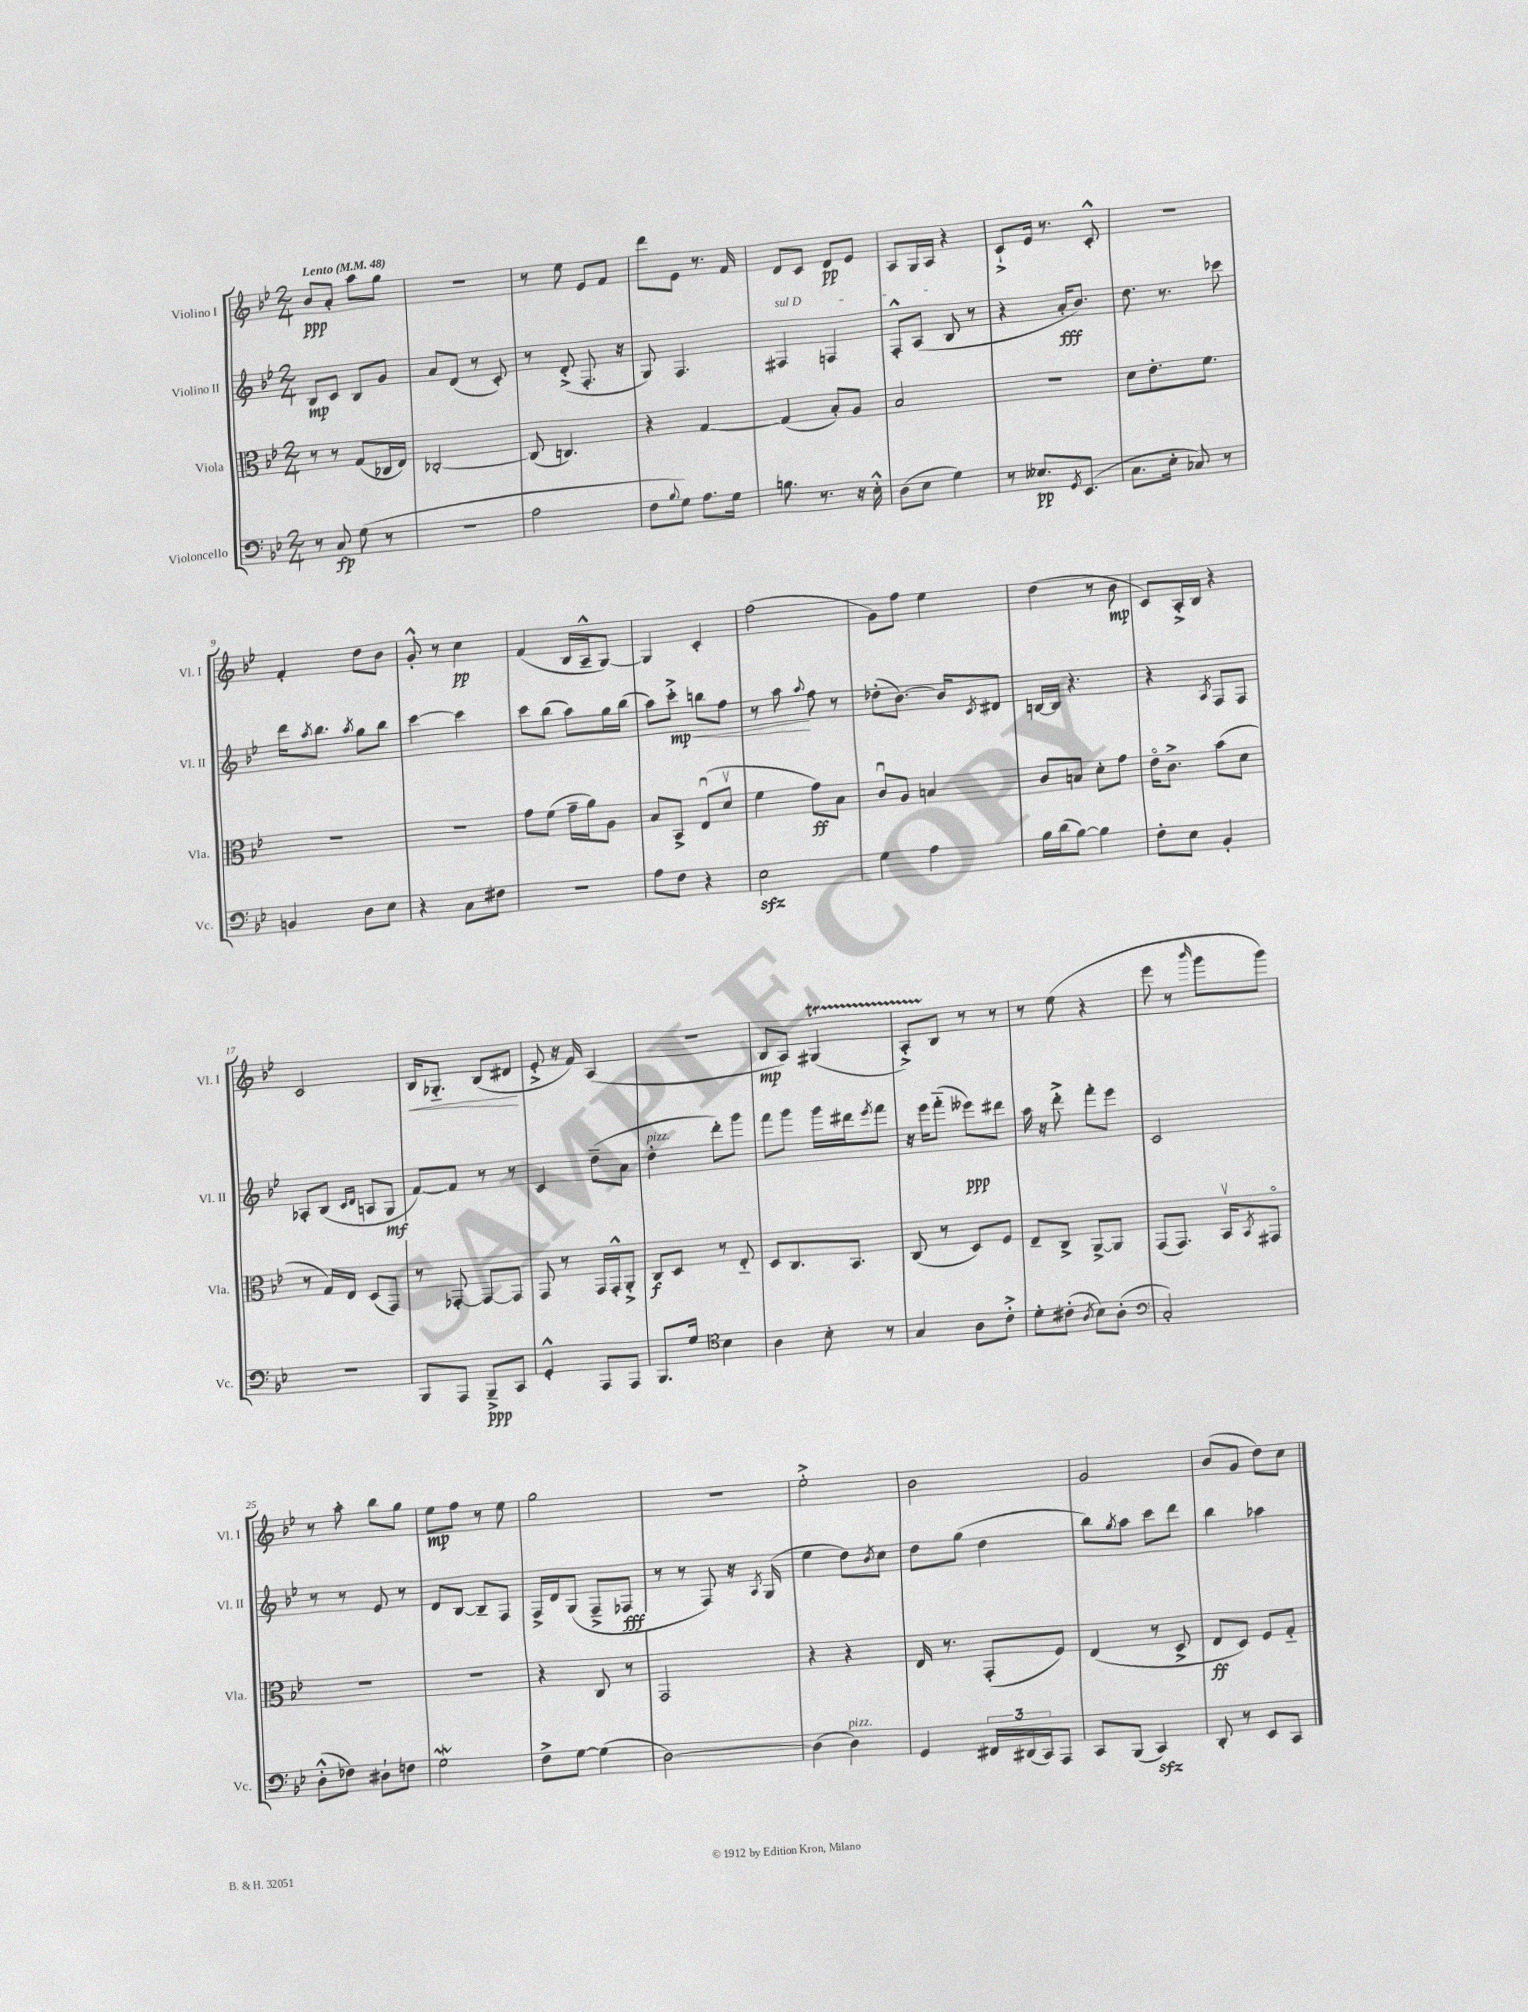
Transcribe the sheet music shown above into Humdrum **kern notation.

**kern	**dynam	**kern	**dynam	**kern	**dynam	**kern	**dynam
*part4	*part4	*part3	*part3	*part2	*part2	*part1	*part1
*staff4	*staff4	*staff3	*staff3	*staff2	*staff2	*staff1	*staff1
*I"Violoncello	*	*I"Viola	*	*I"Violino II	*	*I"Violino I	*
*I'Vc.	*	*I'Vla.	*	*I'Vl. II	*	*I'Vl. I	*
*clefF4	*	*clefC3	*	*clefG2	*	*clefG2	*
*k[b-e-]	*	*k[b-e-]	*	*k[b-e-]	*	*k[b-e-]	*
*M2/4	*	*M2/4	*	*M2/4	*	*M2/4	*
*MM48	*	*MM48	*	*MM48	*	*MM48	*
=1	=1	=1	=1	=1	=1	=1	=1
!	!	!	!	!	!	!LO:TX:a:B:t=Lento	!
8r	.	8r	.	8B-/L	mp	8b-/L	ppp
8C/	fp	8r	.	8c/J	.	8a'/J	.
(8G\	.	(8G/L	.	8B-/L	.	8aa\L	.
8r	.	16C-X/L	.	8g/J	.	8gg\J	.
.	.	16E-/JJ)	.	.	.	.	.
=2	=2	=2	=2	=2	=2	=2	=2
2r	.	[2C-X'/	.	8a/L	.	2r	.
.	.	.	.	(8d/J	.	.	.
.	.	.	.	8r	.	.	.
.	.	.	.	8c'/)	.	.	.
=3	=3	=3	=3	=3	=3	=3	=3
2A\	.	(8C-/]	.	8r	.	8r	.
.	.	4.Cn/)	.	(8d'^/	.	8ee-\	.
.	.	.	.	8.F'/	.	8e-/L	.
.	.	.	.	.	.	8f/J	.
.	.	.	.	16r	.	.	.
=4	=4	=4	=4	=4	=4	=4	=4
8F\L	.	4r	.	8G/)	.	8ddd\L	.
8qqB-/	.	.	.	.	.	.	.
8G\J)	.	.	.	4.F/	.	8e-\J	.
8.A\L	.	[4G/	.	.	.	8.r	.
16G\Jk	.	.	.	.	.	16f/	.
=5	=5	=5	=5	=5	=5	=5	=5
!	!	!	!	!LO:TX:a:i:t=sul D	!	!	!
8.Bn\	.	(4G/]	.	4F#X/	.	8d/L	.
.	.	.	.	.	.	8c/J	.
8.r	.	.	.	.	.	.	.
.	.	8B-'/L)	.	4Fn/	.	8d/L	pp
16r	.	8A/J	.	.	.	8e-/J	.
16E-'^^\	.	.	.	.	.	.	.
=6	=6	=6	=6	=6	=6	=6	=6
(8D\L	.	2B-/	.	8F'^^/L	.	8A/L	.
8E-\J	.	.	.	(8A/J	.	16G/L	.
.	.	.	.	.	.	16A/JJ	.
4G\)	.	.	.	8B-/	.	4r	.
.	.	.	.	8r	.	.	.
=7	=7	=7	=7	=7	=7	=7	=7
8r	.	2r	.	4r	.	8c`^/L	.
8.E--X/L	pp	.	.	.	.	16e-/Jk	.
.	.	.	.	.	.	8.r	.
.	.	.	.	16a'/KL	fff	.	.
8qGG/	.	.	.	.	.	.	.
(8.EE-/J	.	.	.	8.b-/J)	.	.	.
.	.	.	.	.	.	8c'^^/	.
=8	=8	=8	=8	=8	=8	=8	=8
8.C\L	.	8d\L	.	8.dd\	.	2r	.
.	.	8.e-'\	.	.	.	.	.
16E-'\Jk	.	.	.	8.r	.	.	.
8C-X/)	.	.	.	.	.	.	.
.	.	8.f\J	.	.	.	.	.
8r	.	.	.	8ccc-X\	.	.	.
!!LO:LB:g=z
=9	=9	=9	=9	=9	=9	=9	=9
4BBn/	.	2r	.	16ddd\KL	.	4f'/	.
.	.	.	.	8qaa/	.	.	.
.	.	.	.	8.bb-\J	.	.	.
.	.	.	.	8qaa/	.	.	.
8D\L	.	.	.	8gg\L	.	8dd\L	.
8E-\J	.	.	.	8bb-\J	.	8b-\J	.
=10	=10	=10	=10	=10	=10	=10	=10
4r	.	2r	.	[4ccc\	.	8g'^^/	.
.	.	.	.	.	.	8r	.
8C\L	.	.	.	4ccc\]	.	4cc\	pp
8F#X\J	.	.	.	.	.	.	.
=11	=11	=11	=11	=11	=11	=11	=11
2r	.	8g\L	.	8ccc\L	.	(4f/	.
.	.	(8f\J	.	(8bb-\J	.	.	.
.	.	16g~\LL	.	8aa\L)	.	16B-/LL	.
.	.	16a\J)	.	.	.	16A~^^/J	.
.	.	8A\J	.	16gg\L	.	[8G/J)	.
.	.	.	.	(16bb-\JJ	.	.	.
=12	=12	=12	=12	=12	=12	=12	=12
8A\L	.	8B-/L	.	8aa\L)	.	4G/]	.
!	!	!	!	!	!LO:HP:b	!	!
8F\J	.	8BB-^/J	.	8ccc'^\J	< mp	.	.
4r	.	(8E-u/L	.	8bbn\L	.	4c'/	.
.	.	8dv/J	.	8ff\J	.	.	.
=13	=13	=13	=13	=13	=13	=13	=13
2E-zz\	.	4f\	.	8r	.	(2ff\	.
.	.	.	.	8aa\	.	.	.
.	.	.	.	8qqaa/	.	.	.
.	.	8g\L)	ff	8ff\	[	.	.
.	.	8B-\J	.	8r	.	.	.
=14	=14	=14	=14	=14	=14	=14	=14
4G\	.	8cu/L	.	(8dd-X'\L	.	8g\L)	.
.	.	8A/J	.	[8.b-\J)	.	8ff\J	.
4A\	.	4Bn/	.	.	.	4ee-\	.
.	.	.	.	16b-/KL]	.	.	.
.	.	.	.	8qc/	.	.	.
.	.	.	.	8d#X/J	.	.	.
=15	=15	=15	=15	=15	=15	=15	=15
16B-\LL	.	8c/L	.	[16Bn/LL	.	(4dd\	.
(16d\J	.	.	.	16B/JJ]	.	.	.
[8B-\J)	.	8Bn/J	.	4.r	.	.	.
4B-\]	.	8d'\L	.	.	.	8r	.
.	.	8g\J	.	.	.	8b-\	mp
=16	=16	=16	=16	=16	=16	=16	=16
8F'\L	.	16e-\KL	.	4r	.	8c/L)	.
.	.	8.c^\J	.	.	.	.	.
8E-\J	.	.	.	.	.	16A'^/L	.
.	.	.	.	.	.	16B-/JJ	.
.	.	.	.	8qA/	.	.	.
4BB-'/	.	(8b-\L	.	8F/L	.	4r	.
.	.	8d\J	.	8F/J	.	.	.
!!LO:LB:g=z
=17	=17	=17	=17	=17	=17	=17	=17
2r	.	8r	.	8A-X'/L	.	2c/	.
.	.	16G/LL)	.	(8B-/J	.	.	.
.	.	16E-/JJ	.	.	.	.	.
.	.	.	.	16qqc/LL	.	.	.
.	.	.	.	16qqd/JJ	.	.	.
.	.	(8D/L	.	8An/L	.	.	.
.	.	8GG/J)	.	8G/J	mf	.	.
=18	=18	=18	=18	=18	=18	=18	=18
!	!	!	!	!	!	!	!LO:HP:b
8BBB-/L	.	8r	.	[8f/L)	.	16B-/KL	<
.	.	.	.	.	.	8.G-X/J	.
8AAA/J	.	[8GG-X'/	.	8f/J]	.	.	.
8BBB-~^/L	ppp	8GG-/L_	.	8r	.	(8B-/L	.
8CC/J	.	8GG-/J]	.	8r	.	8d#X/J	.
.	.	.	.	.	.	.	[
=19	=19	=19	=19	=19	=19	=19	=19
4GG'^^/	.	8GG/	.	4c/	.	8e-'^/	.
.	.	8r	.	.	.	16r	.
.	.	.	.	.	.	16f/)	.
8AAA/L	.	16GG/LL	.	(8dd~\L	.	(4A/	.
.	.	16GG'^^/J	.	.	.	.	.
8AAA/J	.	8AA'^/J	.	8a\J	.	.	.
=20	=20	=20	=20	=20	=20	=20	=20
!	!	!	!	!LO:TX:a:i:t=pizz.	!	!	!
8.BBB-/L	.	8C/L	f	4dd'\	.	2r	.
.	.	8D/J	.	.	.	.	.
16G/Jk	.	.	.	.	.	.	.
*clefC4	*	*	*	*	*	*	*
4B-\	.	8r	.	8ddd'\L)	.	.	.
.	.	8E-/	.	8ggg\J	.	.	.
=21	=21	=21	=21	=21	=21	=21	=21
4A\	.	8D/L	.	8fff\L	.	8B-/L	mp
.	.	8.C/	.	8ggg\J	.	8A/J)	.
8B-'\	.	.	.	16ggg\LL	.	(4G#Xt/	.
.	.	8.BB-/J	.	16ddd#X\J	.	.	.
.	.	.	.	8qeee-/	.	.	.
8r	.	.	.	8fff\J	.	.	.
=22	=22	=22	=22	=22	=22	=22	=22
4G/	.	(8C/	.	16r	.	8ATTT'^/L)	.
.	.	.	.	16eee-\KL	.	.	.
.	.	8r	.	(8fff\J	.	8B-/J	.
8A\L	.	8D/L)	.	8eee--X\L)	ppp	8r	.
8c'^\J	.	8F/J	.	8ddd#X\J	.	8r	.
=23	=23	=23	=23	=23	=23	=23	=23
8d'\L	.	8E-~/L	.	16aa\	.	8r	.
.	.	.	.	16r	.	.	.
(8c#X'\J	.	8C^/J	.	8ddd'^\	.	(8ee-\	.
8qA/	.	.	.	.	.	.	.
8B-\L)	.	[8AA^/L	.	8fff'\L	.	4r	.
(8A'\J	.	8AA/J]	.	8eee-\J	.	.	.
=24	=24	=24	=24	=24	=24	=24	=24
*clefF4	*	*	*	*	*	*	*
2C'/)	.	(8GG/L	.	2c/	.	8eee-\	.
.	.	8.GG/J)	.	.	.	8r	.
.	.	.	.	.	.	16qqbbb-/	.
.	.	.	.	.	.	8ggg\L	.
.	.	16BB-v/KL	.	.	.	.	.
.	.	8qBB-/	.	.	.	.	.
.	.	8GG#X/J	.	.	.	8ggg\J)	.
!!LO:LB:g=z
=25	=25	=25	=25	=25	=25	=25	=25
(8D'^^\L	.	2r	.	8r	.	8r	.
8F-X\J)	.	.	.	8r	.	8aa'\	.
8D#X`\L	.	.	.	8e-/	.	8bb-\L	.
8Fn\J	.	.	.	8r	.	8gg\J	.
=26	=26	=26	=26	=26	=26	=26	=26
2GW\	.	2r	.	8d/L	.	8ee-\L	mp
.	.	.	.	[8B-/J	.	8ff\J	.
.	.	.	.	8B-~/L]	.	8r	.
.	.	.	.	8F/J	.	8ee-\	.
=27	=27	=27	=27	=27	=27	=27	=27
8F^\L	.	4r	.	16F^/LL	.	2gg\	.
.	.	.	.	16d/J	.	.	.
[8G\J	.	.	.	(8G/J	.	.	.
(4G\]	.	8C/	.	8F~^/L	.	.	.
.	.	8r	.	8F-X/J	fff	.	.
=28	=28	=28	=28	=28	=28	=28	=28
[2D\)	.	2GG/	.	8r	.	2r	.
.	.	.	.	8r	.	.	.
.	.	.	.	8F/)	.	.	.
.	.	.	.	16r	.	.	.
.	.	.	.	8qA/	.	.	.
.	.	.	.	(16G/	.	.	.
=29	=29	=29	=29	=29	=29	=29	=29
(4D\]	.	4r	.	4ee-\	.	2ee-'^\	.
!LO:TX:a:i:t=pizz.	!	!	!	!	!	!	!
4D\)	.	4r	.	8dd\L)	.	.	.
.	.	.	.	8qb-/	.	.	.
.	.	.	.	8cc\J	.	.	.
=30	=30	=30	=30	=30	=30	=30	=30
4GG/	.	16E-/	.	8dd\L	.	2b-\	.
.	.	8.r	.	.	.	.	.
.	.	.	.	(8gg\J	.	.	.
24FF#X/LL	.	(8GG'/L	.	4dd\	.	.	.
(24DD#X/	.	.	.	.	.	.	.
24CC/J)	.	.	.	.	.	.	.
8AAA/J	.	8F/J)	.	.	.	.	.
=31	=31	=31	=31	=31	=31	=31	=31
8CC/L	.	(4E-/	.	8bb-\L)	.	2g/	.
.	.	.	.	8qgg/	.	.	.
(8BBB-/J	.	.	.	8aa\J	.	.	.
4CCzz/)	.	8r	.	8ccc\L	.	.	.
.	.	8D^/	.	8ddd\J	.	.	.
=32	=32	=32	=32	=32	=32	=32	=32
8DD'/	.	8E-/L	ff	4bb-\	.	(8b-/L	.
8r	.	8D/J)	.	.	.	8g/J	.
8EE-/L	.	8F/L	.	4aa-X\	.	8dd\L)	.
8CC/J	.	8G/J	.	.	.	8cc\J	.
==	==	==	==	==	==	==	==
*-	*-	*-	*-	*-	*-	*-	*-
